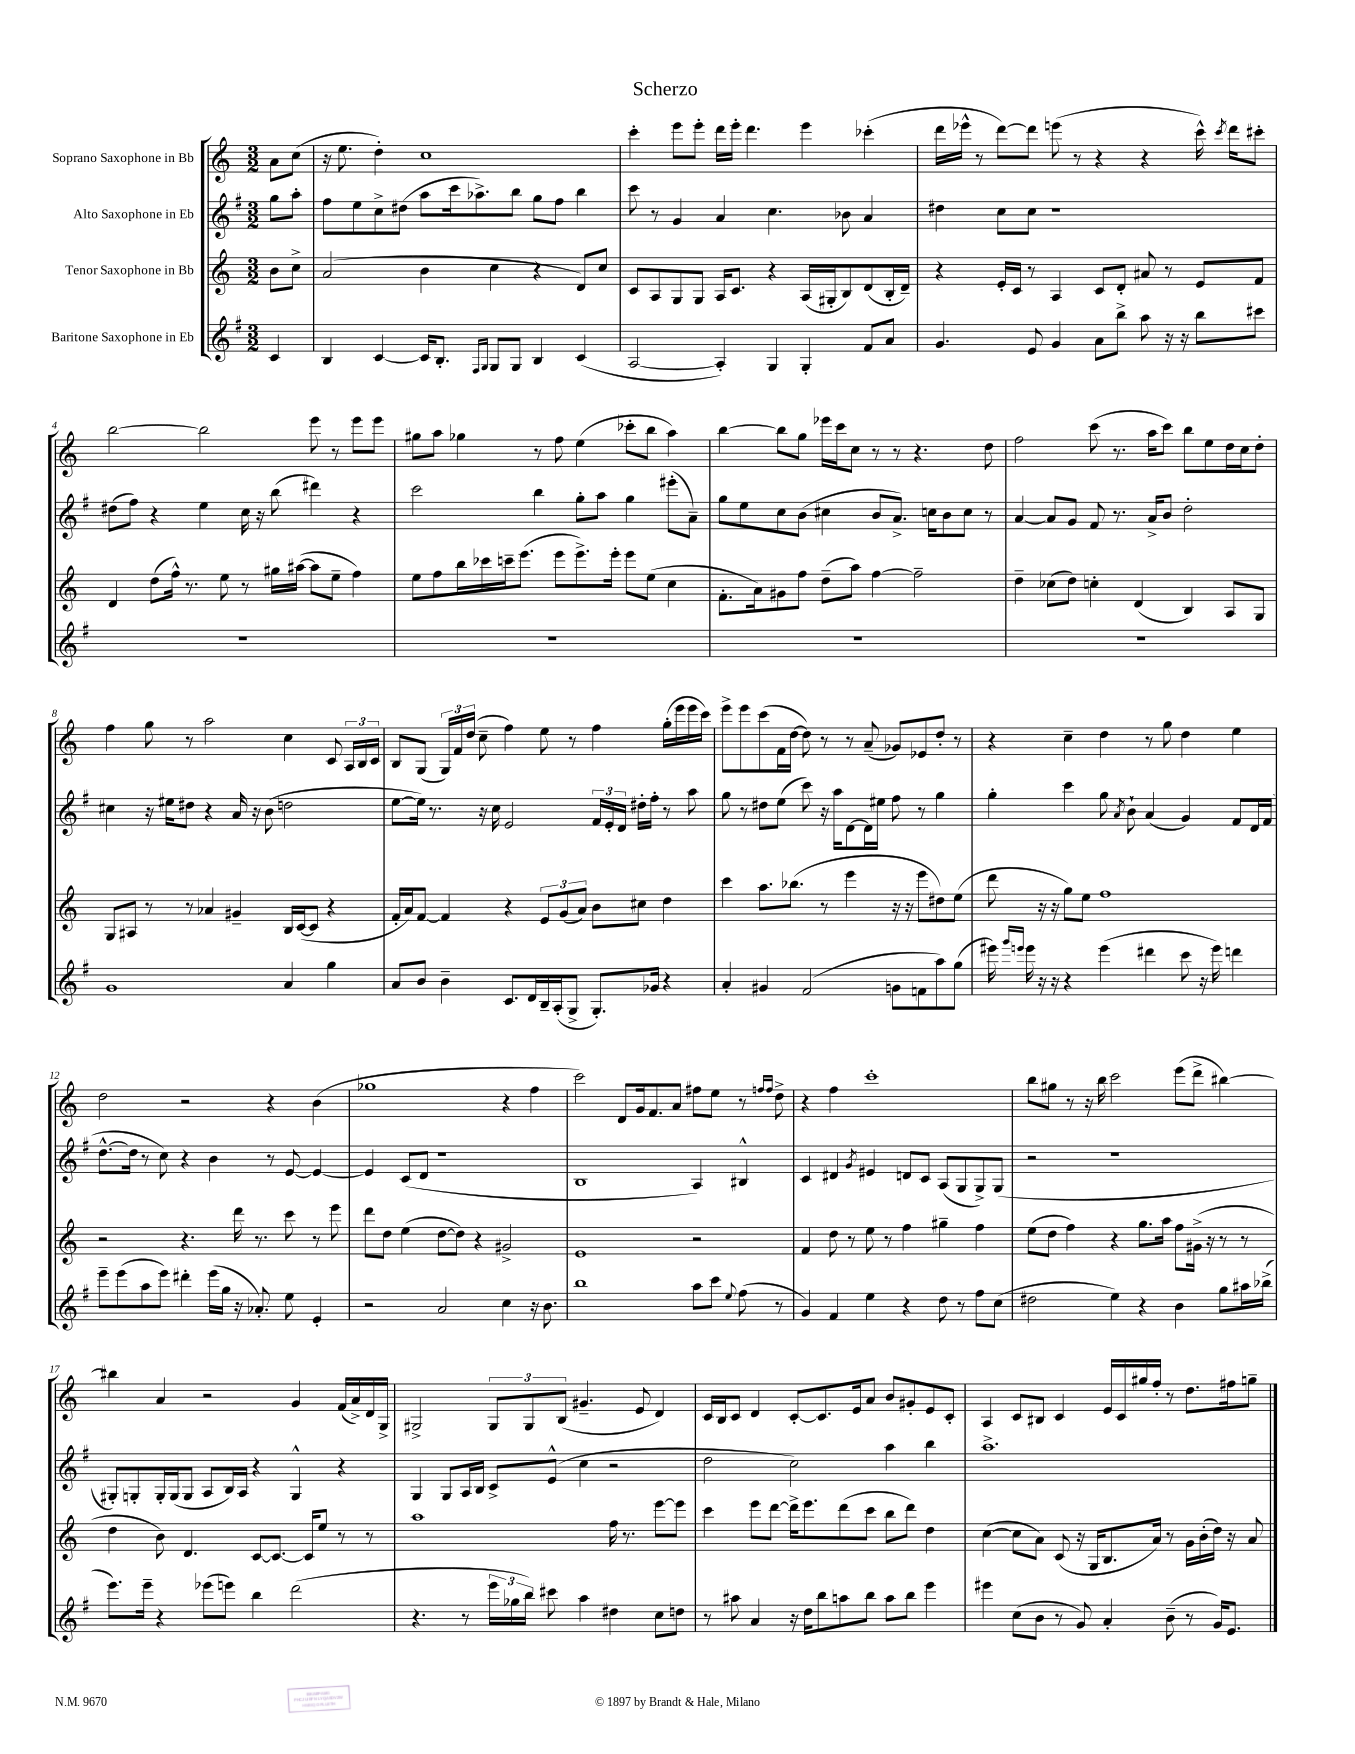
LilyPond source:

\header { title = "Scherzo" }
<<
\new StaffGroup <<
\new Staff = "s0" \with { instrumentName = "Soprano Saxophone in Bb" } {
    \clef treble \key c \major \numericTimeSignature \time 3/2 \partial 4
    \autoBeamOff a'8[ c''8]( |
    r16 e''8. d''4-.) c''1 |
    c'''4-. e'''8[ e'''8]-. d'''16[ e'''16]-. d'''4. e'''4 ces'''4-.( |
    d'''16[ ees'''16]-^ r8 d'''8[~) d'''8] e'''8( r8 r4 r4 c'''16-^) \acciaccatura { c'''8 } d'''16[ cis'''8]-. |
    b''2~ b''2 e'''8 r8 e'''8[ e'''8] |
    gis''8[ a''8] ges''4 r8 f''8 e''4( ces'''8[-. b''8] a''4) |
    b''4~ b''8[ g''8] ees'''16[ c'''16 c''8] r8 r8 r4. d''8 |
    f''2 c'''8( r8. a''16[ c'''8]) b''8[ e''8 d''16 c''16 d''8]-. |
    f''4 g''8 r8 a''2 c''4 c'8 \tuplet 3/2 { a16[ b16 c'16] } |
    b8[ g8]( \tuplet 3/2 { g16[) f'16 d''16]( } c''8-- f''4) e''8 r8 f''4 g''16[-.( e'''16 e'''16 c'''16]) |
    e'''8[-> e'''8 c'''8( f'16 d''16]~ d''8) r8 r8 a'8--( ges'8[) ees'8 d''8]-. r8 |
    r4 c''4-- d''4 r8 g''8 d''4 e''4 |
    d''2 r2 r4 b'4( |
    ges''1 r4 f''4 |
    c'''2) d'8[ g'16 f'8. a'8] fis''8[ e''8] r8 \grace { f''16[ f''16] } d''8-> |
    r4 f''4 c'''1-. |
    b''8[ gis''8] r8 r16 b''16 c'''2 e'''8[( d'''8]-> bis''4~) |
    bis''4 a'4 r2 g'4 f'16[( a'16->) d'16 g16]-> |
    gis2-> \tuplet 3/2 { gis8[ gis8 b8]( } gis'4.-- e'8 d'4) |
    c'16[ b16 c'8] d'4 c'8[~-. c'8. e'16 a'8] b'8[ gis'8-. e'8 c'8]-. |
    a4 c'8[ bis8] c'4 e'16[ c'16 gis''16 f''16]-. r8 d''8.[ fis''16 g''8]-- \bar "|." |
}
\new Staff = "s1" \with { instrumentName = "Alto Saxophone in Eb" } {
    \clef treble \key g \major \numericTimeSignature \time 3/2 \partial 4
    \autoBeamOff g''8[ a''8]-. |
    fis''8[ e''8 c''8-> dis''8]( a''8[ c'''16 aes''8.->) b''8] g''8[ fis''8] b''4 |
    c'''8 r8 g'4 a'4 c''4. bes'8 a'4 |
    dis''4 c''8[ c''8] r1 |
    dis''8[( fis''8]) r4 e''4 c''16 r16 b''8( dis'''4) r4 |
    c'''2 b''4 g''8[-. a''8] g''4 eis'''8[-.( a'8]--) |
    g''8[ e''8 c''8 b'8]( cis''4 b'8[ a'8.]->) c''16[ b'8 c''8] r8 |
    a'4~ a'8[ g'8] fis'8 r8. a'16[-> b'8] d''2-. |
    cis''4 r16 eis''16[ dis''8] r4 a'16 r16 b'8( d''2 |
    e''8[~ e''16]) r8. r16 c''16 e'2 \tuplet 3/2 { fis'16[ e'16-. d'16] } dis''16[-. fis''16]-. r8 a''8 |
    g''8 r8 dis''8[ e''8]( c'''8) r16 a''16[ d'8~ d'16 eis''16] fis''8 r8 g''4 |
    g''4-. c'''4 g''8 \acciaccatura { a'8 } b'8-! a'4( g'4) fis'8[ d'16 fis'16]( |
    d''8.[~-^ d''16] r8 c''8) r4 b'4 r8 e'8~ e'4~ |
    e'4 c'8[( d'8] r1 |
    b1 a4) bis4-^ |
    c'4 dis'4 \acciaccatura { g'8 } eis'4 d'8[ c'8] a8[( g8 g8->) g8]( |
    r2 r1 |
    gis8[-.) g8-. g16-. g16( g8] a8[ b16) a16] r4 g4-^ r4 |
    g4 g8[ a16 b16] c'8[-> e'8]-^( c''4 r2 |
    d''2 c''2) a''4 b''4 |
    a''1.-> \bar "|." |
}
\new Staff = "s2" \with { instrumentName = "Tenor Saxophone in Bb" } {
    \clef treble \key c \major \numericTimeSignature \time 3/2 \partial 4
    \autoBeamOff b'8[ c''8]-> |
    a'2( b'4 c''4 r4 d'8[) c''8] |
    c'8[ a8 g8 g8] a16[ c'8.] r4 a16[( gis16-. b8) d'8( b16-. d'16]--) |
    r4 e'16[-. c'16] r8 a4 c'8[ d'8]-. ais'8 r8 e'8[ f'8] |
    d'4 d''8[( f''16]-^) r8. e''8 r8 gis''16[ ais''16]~( ais''8[ e''8]-- f''4) |
    e''8[ f''8 b''16 ces'''16 c'''16-- e'''8.]( e'''8[ e'''8.->) e'''16]-. e'''8[ e''8]( c''4 |
    f'8.[-. a'16) gis'8 f''8] d''8[--( a''8]) f''4~ f''2-- |
    d''4-- ces''8[( d''8]) c''4-. d'4( b4) a8[ g8] |
    g8[ ais8] r8 r8 aes'4 gis'4-- b16[ c'16~( c'8] r4 |
    f'16[-. a'16) f'8]~ f'4 r4 \tuplet 3/2 { e'8[ g'8( a'8]) } b'8[ cis''8] d''4 |
    c'''4 a''8.[ bes''8.]( r8 e'''4 r16 r16 e'''8[ dis''8) e''8]( |
    d'''8 r16 r16 g''8[) e''8] f''1 |
    r2 r4. d'''16 r8. c'''8 r8 e'''8 |
    d'''8[ d''8] e''4( d''8[~ d''8]) r4 gis'2-> |
    e'1 r2 |
    f'4 d''8 r8 e''8 r8 f''4 gis''4-- f''4 |
    e''8[( d''8] f''4) r4 g''8.[ a''16] f''8[ gis'16]->( r16 r8 r8 |
    d''4 b'8) d'4. c'8[~ c'8.]~ c'16[ e''8] r8 r8 |
    a''1 f''16 r8. e'''8[~ e'''8] |
    c'''4 e'''8[ d'''8]~ d'''16[-> e'''8. d'''8( c'''8] b''8[ d'''8]) d''4 |
    c''4~( c''8[ a'8]) c'8( r16 g16[ b8. a'16]) r8 g'16[ b'16-.( d''16]) r16 a'8 \bar "|." |
}
\new Staff = "s3" \with { instrumentName = "Baritone Saxophone in Eb" } {
    \clef treble \key g \major \numericTimeSignature \time 3/2 \partial 4
    \autoBeamOff c'4 |
    b4 c'4~ c'16[ b8.]-. \grace { fis16[ g16] } g8[ g8] b4 c'4( |
    a2~ a4-.) g4 g4-. fis'8[ a'8] |
    g'4. e'8 g'4 a'8[ b''8]-> a''8 r16 r16 b''8[ cis'''8] |
    R1. |
    R1. |
    R1. |
    R1. |
    g'1 a'4 g''4 |
    a'8[ b'8] b'4-- c'8.[ d'16 b16-- a16-.( g8]-> g8.[-.) ges'16] r4 |
    a'4-. gis'4 fis'2( g'8[ f'8 a''8) g''8]( |
    eis'''16) \grace { g'''16[ e'''16] } e'''16 r16 r16 r4 e'''4( dis'''4 c'''8 r16 e'''16) d'''4 |
    e'''8[-- e'''8( a''8 e'''8]) dis'''4-. e'''16[( g''16] r16 aes'8.-.) e''8 e'4-. |
    r2 a'2 c''4 r16 b'8. |
    b''1 a''8[ c'''8] \appoggiatura { e''8 } fis''8( r8 |
    g'4) fis'4 e''4 r4 d''8 r8 fis''8[ c''8]( |
    dis''2 e''4) r4 b'4 g''8[ ais''16 bes''16]->( |
    e'''8.[) e'''16]-- r4 ees'''8[( e'''8]) b''4 d'''2( |
    r4. r8 \tuplet 3/2 { e'''16[ ges''16 b''16]) } cis'''8 a''4 dis''4 c''8[ d''8] |
    r8 ais''8 a'4 r16 d''16[ b''8 a''8 b''8] a''8[ b''8] e'''4 |
    eis'''4 c''8[( b'8] r8 g'8) a'4-. b'8--( r8 g'16[) e'8.] \bar "|." |
}
>>
>>
